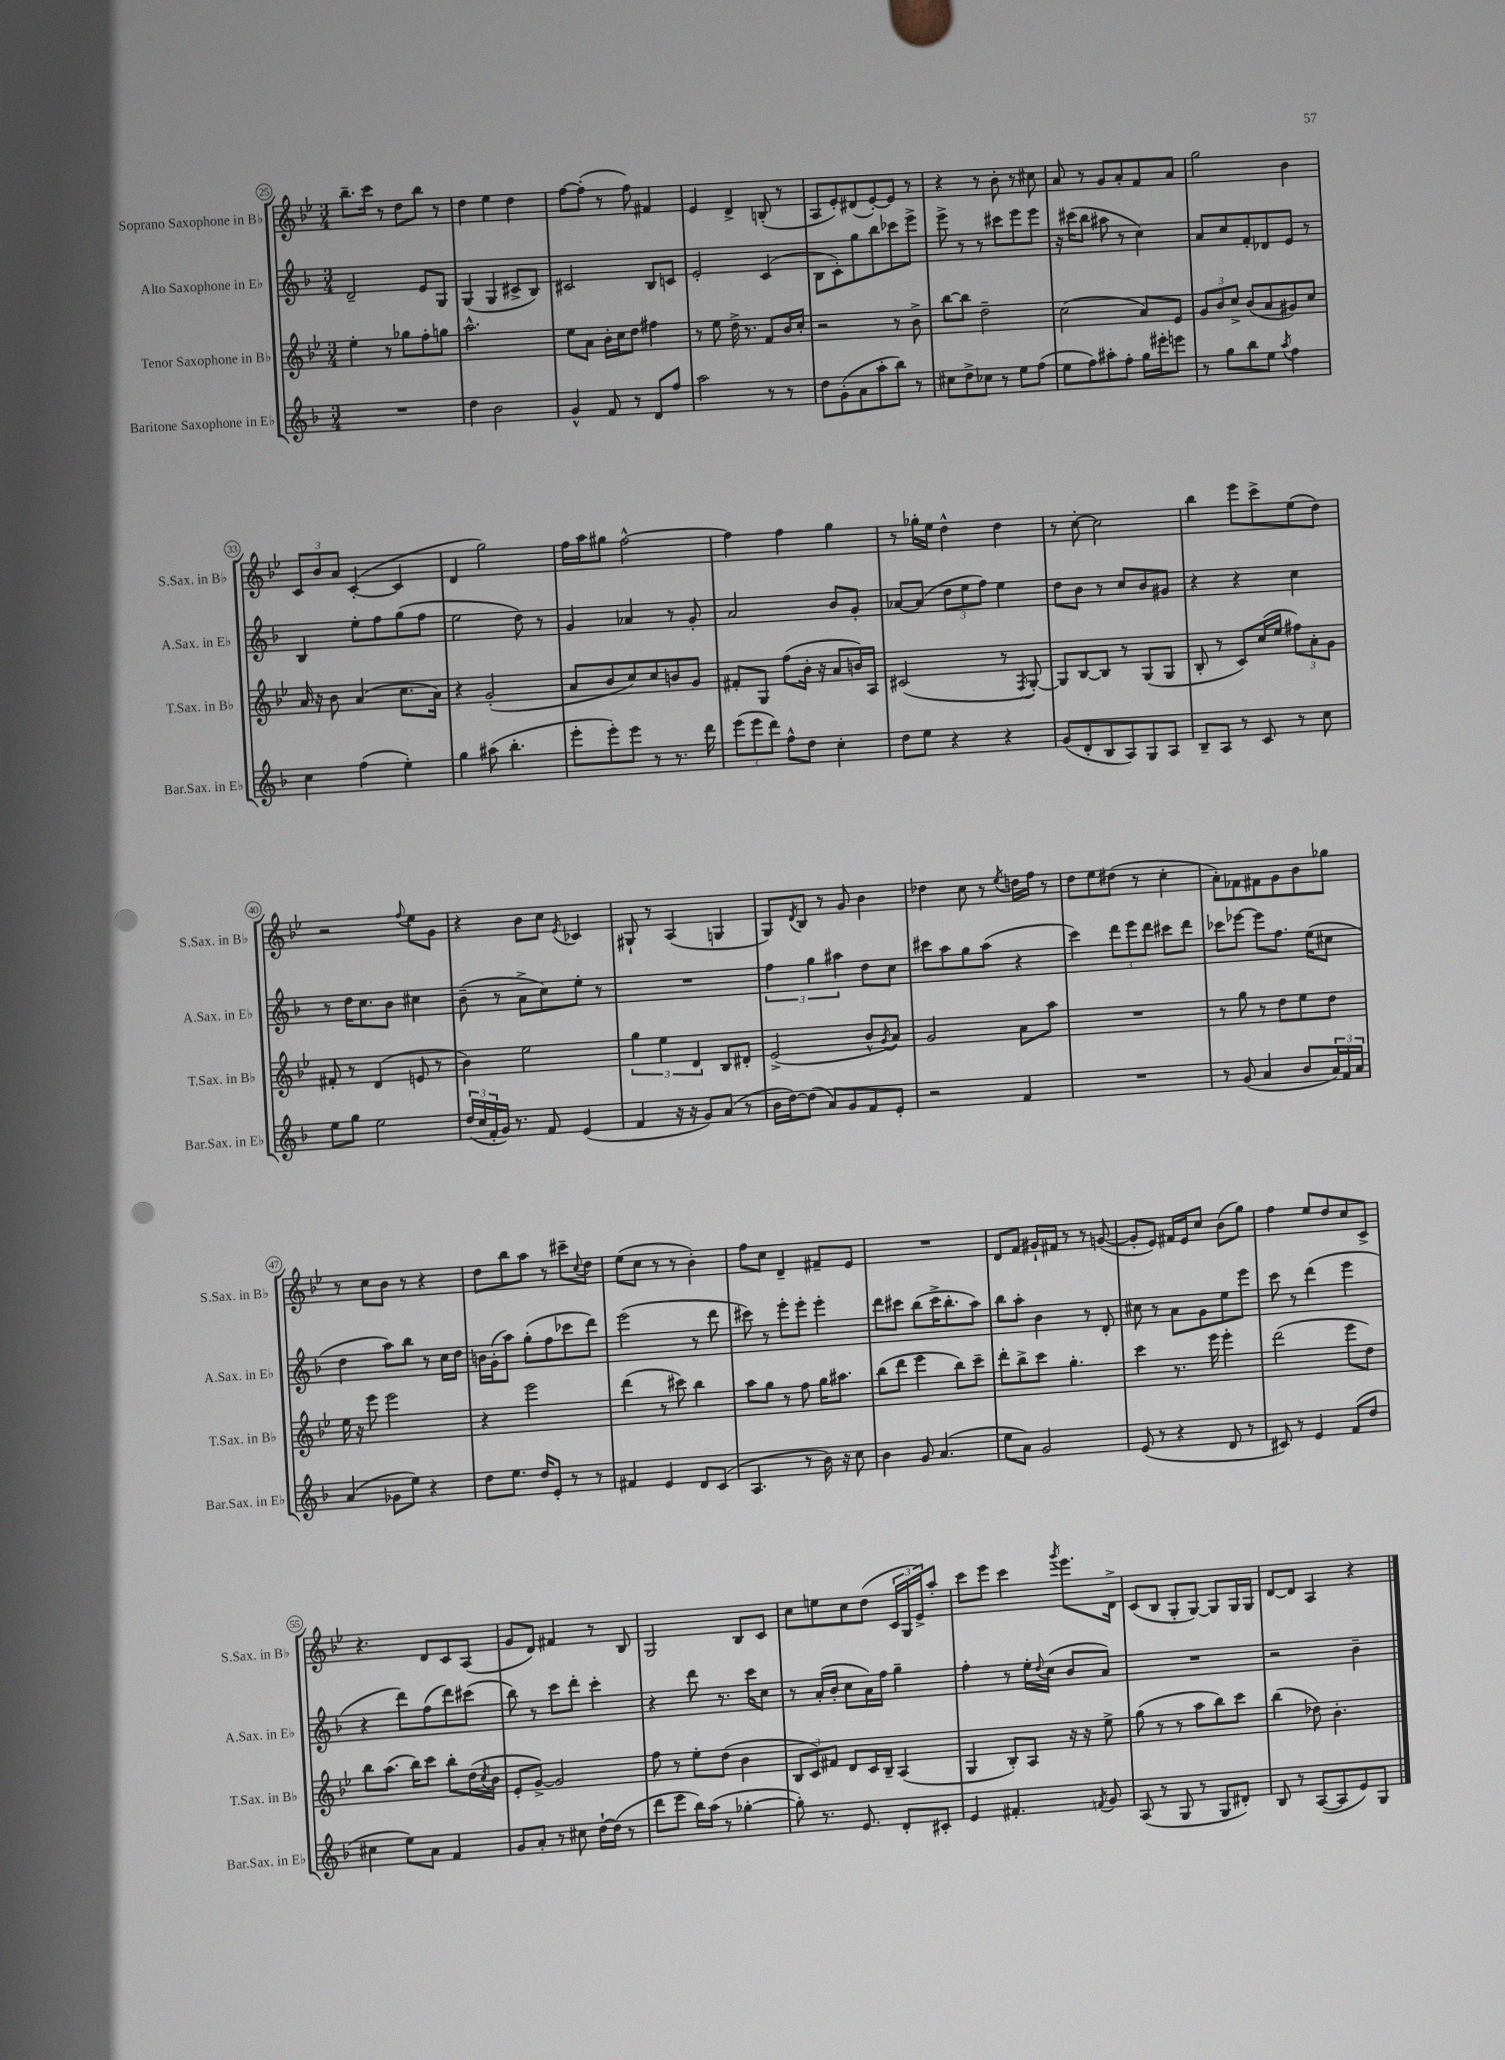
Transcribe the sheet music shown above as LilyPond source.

<<
\new StaffGroup <<
\new Staff = "s0" \with { instrumentName = "Soprano Saxophone in Bb" shortInstrumentName = "S.Sax. in Bb" } {
    \clef treble \key bes \major \numericTimeSignature \time 3/4
    bes''8.-- c'''16 r8 d''8 bes''8 r8 |
    d''4 ees''4 d''4 |
    f''8~ f''8-.( r8 f''8) fis'4 |
    ees'4 d'4-> b8-.( r8 |
    a8 ees'8-.) dis'8( ees'8~-.) ees'8 r8 |
    r4 r8 bes'8-. r8 cis''8 |
    a'8 r8 g'8 a'8-. f'8 a'8 |
    g''2 bes'4 |
    \tuplet 3/2 { c'8 bes'8 a'8 } c'4~-.( c'4 |
    d'4 g''2) |
    f''16 a''16 gis''8 f''2~-^ |
    f''4 f''4 g''4 |
    r8 ges''16-. ees''16 d''4-^ d''4 |
    r8 c''8~-. c''2 |
    bes''4 ees'''8 c'''8-> ees''8( d''8) |
    r2 \appoggiatura { f''8 } ees''8 g'8 |
    r4 bes'8 c''8 \acciaccatura { ees'8 } ces'4 |
    gis8-! r8 a4( g4 |
    g8) \acciaccatura { d'8 } bes8 r8 g'8 bes'4 |
    des''4 c''8 r8 \acciaccatura { ees''8 } d''16 f''16 r8 |
    d''8 ees''8 dis''8( r8 c''4-. |
    a'8-.) fes'8 fis'8 g'8 bes'8 ges''8 |
    r8 c''8 bes'8 r8 r4 |
    d''8 bes''8 a''8 r8 cis'''8-- \appoggiatura { c''8 } d''8 |
    ees''8( c''8 r8 r8 bes'4-.) |
    f''8 c''8 d'4-- fis'8-- ees'8 |
    R2. |
    d'8 f'8 gis'16-! fis'16 r8 r8 g'8~( |
    g'8-. ees'8) fis'16 ees'16 c''8 bes'8( g''8) |
    f''4 ees''8 d''8 c''8 c'8-> |
    r4. d'8 c'8 a8( |
    g'8 d'8) fis'4 r8 bes8 |
    g2 bes8 c'8 |
    c''8 e''8 c''8 d''8( \tuplet 3/2 { c'16 g16 ees'16->) } a''8-. |
    c'''8 ees'''8 c'''4 \acciaccatura { g'''8 } ees'''8. d'16-> |
    c'8( bes8 g8-. g8~) g8 g16 g16 |
    d'8~ d'8 a4 r4 \bar "|." |
}
\new Staff = "s1" \with { instrumentName = "Alto Saxophone in Eb" shortInstrumentName = "A.Sax. in Eb" } {
    \clef treble \key f \major \numericTimeSignature \time 3/4
    d'2-- e'8 g8 |
    g4( g4 cis'8-> bes8) |
    cis'2 bes8 c'8 |
    e'2-. c'4( |
    bes8 c'8-.) g''8 bes''8 ces'''8 e'''8-> |
    e'''8-> r8 r8 cis'''8 e'''8 e'''8 |
    r16 cis'''16( bes''8 ais''8 r8 c''4) |
    a'8 c''8 f'8-. des'8 e'8 r8 |
    bes4 e''8-. f''8 g''8( f''8 |
    e''2 d''8) r8 |
    g'4 aes'4 r8 g'8-. |
    a'2 bes'8 g'8-. |
    aes'8~ aes'8( \tuplet 3/2 { d''8 e''8 f''8) } e''4 |
    d''8 bes'8 r8 c''8 bes'8 gis'8 |
    r4 r4 c''4 |
    r8 d''16 c''8. bes'8 cis''4 |
    bes'8--( r8 a'8-> c''8) e''8-. r8 |
    R2. |
    \tuplet 3/2 { f''4 g''4 ais''4 } d''8 c''8 |
    cis'''8 a''8 g''8 a''8( r4 |
    c'''4) \tuplet 3/2 { d'''8 e'''8 d'''8 } cis'''8 d'''8 |
    ces'''8 ees'''8~ ees'''8 f''8. e''16( cis''8 |
    d''4 a''8) bes''8 r8 c''16 d''16 |
    b'16 g'16-.( a''8) g''8-.( f''8 ces'''8 d'''8) |
    e'''2( r8 d'''8 |
    cis'''8) r8 e'''8-. e'''8-. e'''4-. |
    d'''8 cis'''8 bes''8( cis'''16-> bes''8.-. a''8) |
    bes''8 a''8-. bes'4 r8 d'8-. |
    cis''8 r8 a'8 g'8 e''8 e'''8 |
    c'''8 r8 d'''4( e'''4 |
    r4 d'''8) f''8( d'''8) cis'''8( |
    bes''8) r8 c'''8 d'''8-. c'''4-. |
    r4 d'''8 r8. c'''16 c''8 |
    r8 a'16-.( bes'16-. c''8 a'16) f''16 g''4-- |
    f''4-. r8 e''16-. \appoggiatura { d''8 } c''16( bes'8 a'8) |
    R2. |
    r2 bes'4-- \bar "|." |
}
\new Staff = "s2" \with { instrumentName = "Tenor Saxophone in Bb" shortInstrumentName = "T.Sax. in Bb" } {
    \clef treble \key bes \major \numericTimeSignature \time 3/4
    ees''4-. r8 ges''8 f''8-. g''8 |
    a''2.-^ |
    ees''8 a'8 bes'16-. c''16 d''8 fis''4 |
    r8 ees''8 d''16-> r8. f'8 bes'16 c''16-. |
    r2 r8 bes'8-> |
    bes''8~ bes''8 d''2-- |
    c''2( a'8) ees'8 |
    \tuplet 3/2 { g'8 bes'8 c''8-> } bes'8( a'8 gis'8) c''8 |
    a'16 r16 bes'8 a'4( c''8. a'16) |
    r4 g'2-.( |
    a'8 bes'8 c''8) c''8 b'8 g'8 |
    fis'8-. g8 f''8( bes'16-. r16 a'8 b'16) a16 |
    cis'2( r8 \acciaccatura { f8 } g8~-.) |
    g8 bes8~ bes8 r8 g8( g8 |
    bes8-. r8 c'8) c''16( ees''16 \tuplet 3/2 { fis''8) a'8-. g'8 } |
    fis'8-. r8 d'4( e'8 r8 |
    bes'4) ees''2 |
    \tuplet 3/2 { g''4 ees''4 d'4 } bes8 dis'8-. |
    ees'2->( bes'8-^ \acciaccatura { g'8 } a'8) |
    g'2 a'8 a''8 |
    R2. |
    r8 g''8 r8 d''8 ees''8 d''8 |
    ees''16 r16 ees'''8 ees'''2 |
    r4 ees'''2 |
    d'''4( r8 cis'''8) bes''4 |
    a''8 g''8 r8 f''8 g''16 ais''8. |
    bes''8( d'''8 ees'''4 bes''8) c'''8-- |
    d'''8-. bes''8-> c'''8 g''4.-. |
    c'''4 r8. ees'''16 ees'''4-. |
    d'''2( ees'''8 d''8) |
    bes''8 a''8.( bes''16) c'''8 bes''8-. d''16( \acciaccatura { c''8 } bes'16 |
    ees'8-. g'8~->) g'2 |
    f''8 r8 ees''8-. d''8( bes'4 |
    \tuplet 3/2 { bes8 c'8) fis'8 } d'8 c'16 bes16-- a4( |
    g4 bes8-.) a8 r16 r16 ees''8-> |
    g''8( r8 r8 a''8 bes''8) c'''8 |
    bes''4( des''8) bes'4.-. \bar "|." |
}
\new Staff = "s3" \with { instrumentName = "Baritone Saxophone in Eb" shortInstrumentName = "Bar.Sax. in Eb" } {
    \clef treble \key f \major \numericTimeSignature \time 3/4
    R2. |
    d''4 bes'2 |
    g'4-^ f'8 r8 d'8 f''8 |
    a''2 r8 r8 |
    d''8 g'8-.( a'8 a''8-. bes''8) r8 |
    cis''8 d''8-> ces''8 r8 e''8 f''8( |
    e''8 f''8) ais''8-. f''8-. g''16 eis'''16-. e'''8 |
    r8 g''8 bes''8 e''8 \acciaccatura { a''8 } f''4 |
    c''4 f''4( e''4-.) |
    g''4 ais''8( bes''4.-. |
    e'''8-. e'''8-.) e'''8 r8 r8. d'''16 |
    \tuplet 3/2 { e'''8( e'''8 d'''8) } f''8-^ d''8 c''4-. |
    d''8 e''8 r4 r4 |
    g'8( d'8-. bes8 a8) g8 a8 |
    bes8-- a8 r8 c'8 r8 c''8 |
    e''8 g''8 e''2 |
    \tuplet 3/2 { d''16( c''16 f'16-. } g'16) r8. f'8 e'4( |
    f'4 r16 r16 g'8) a'8( r8 |
    bes'16 d''16~) d''8( a'8) g'8 f'8 e'8-. |
    r2 f'4 |
    R2. |
    r8 g'8( a'4 bes'8 \tuplet 3/2 { a'16) f'16 a'16 } |
    a'4( ges'8 e''8) r4 |
    d''8 e''8. d''16 e'8-. r8 r8 |
    fis'4 e'4 d'8 c'8( |
    a4. r8 bes'16) r16 c''8 |
    bes'4 g'8 a'4.( |
    e''8 a'8) g'2 |
    e'8( r8 r4 d'8 r8 |
    cis'8) r8 e'4 f'8( d''8 |
    cis''4 e''8) a'8 f'4 |
    g'8 a'8-. r8 cis''8 d''16~-! d''16( r8 |
    d'''8 e'''8 bes''16) a''16( r8 ges''4~-. |
    ges''8-.) r8. e'8. d'8-. cis'8-. |
    e'4 fis'4.-. \acciaccatura { f'8 } g'8 |
    a8( r8 g8 r8 g8 dis'8-.) |
    bes8 r8 a8~( a8 e'8) g8 \bar "|." |
}
>>
>>
\layout { \context { \Score currentBarNumber = #25 \override BarNumber.stencil = #(make-stencil-circler 0.1 0.3 ly:text-interface::print) } }
